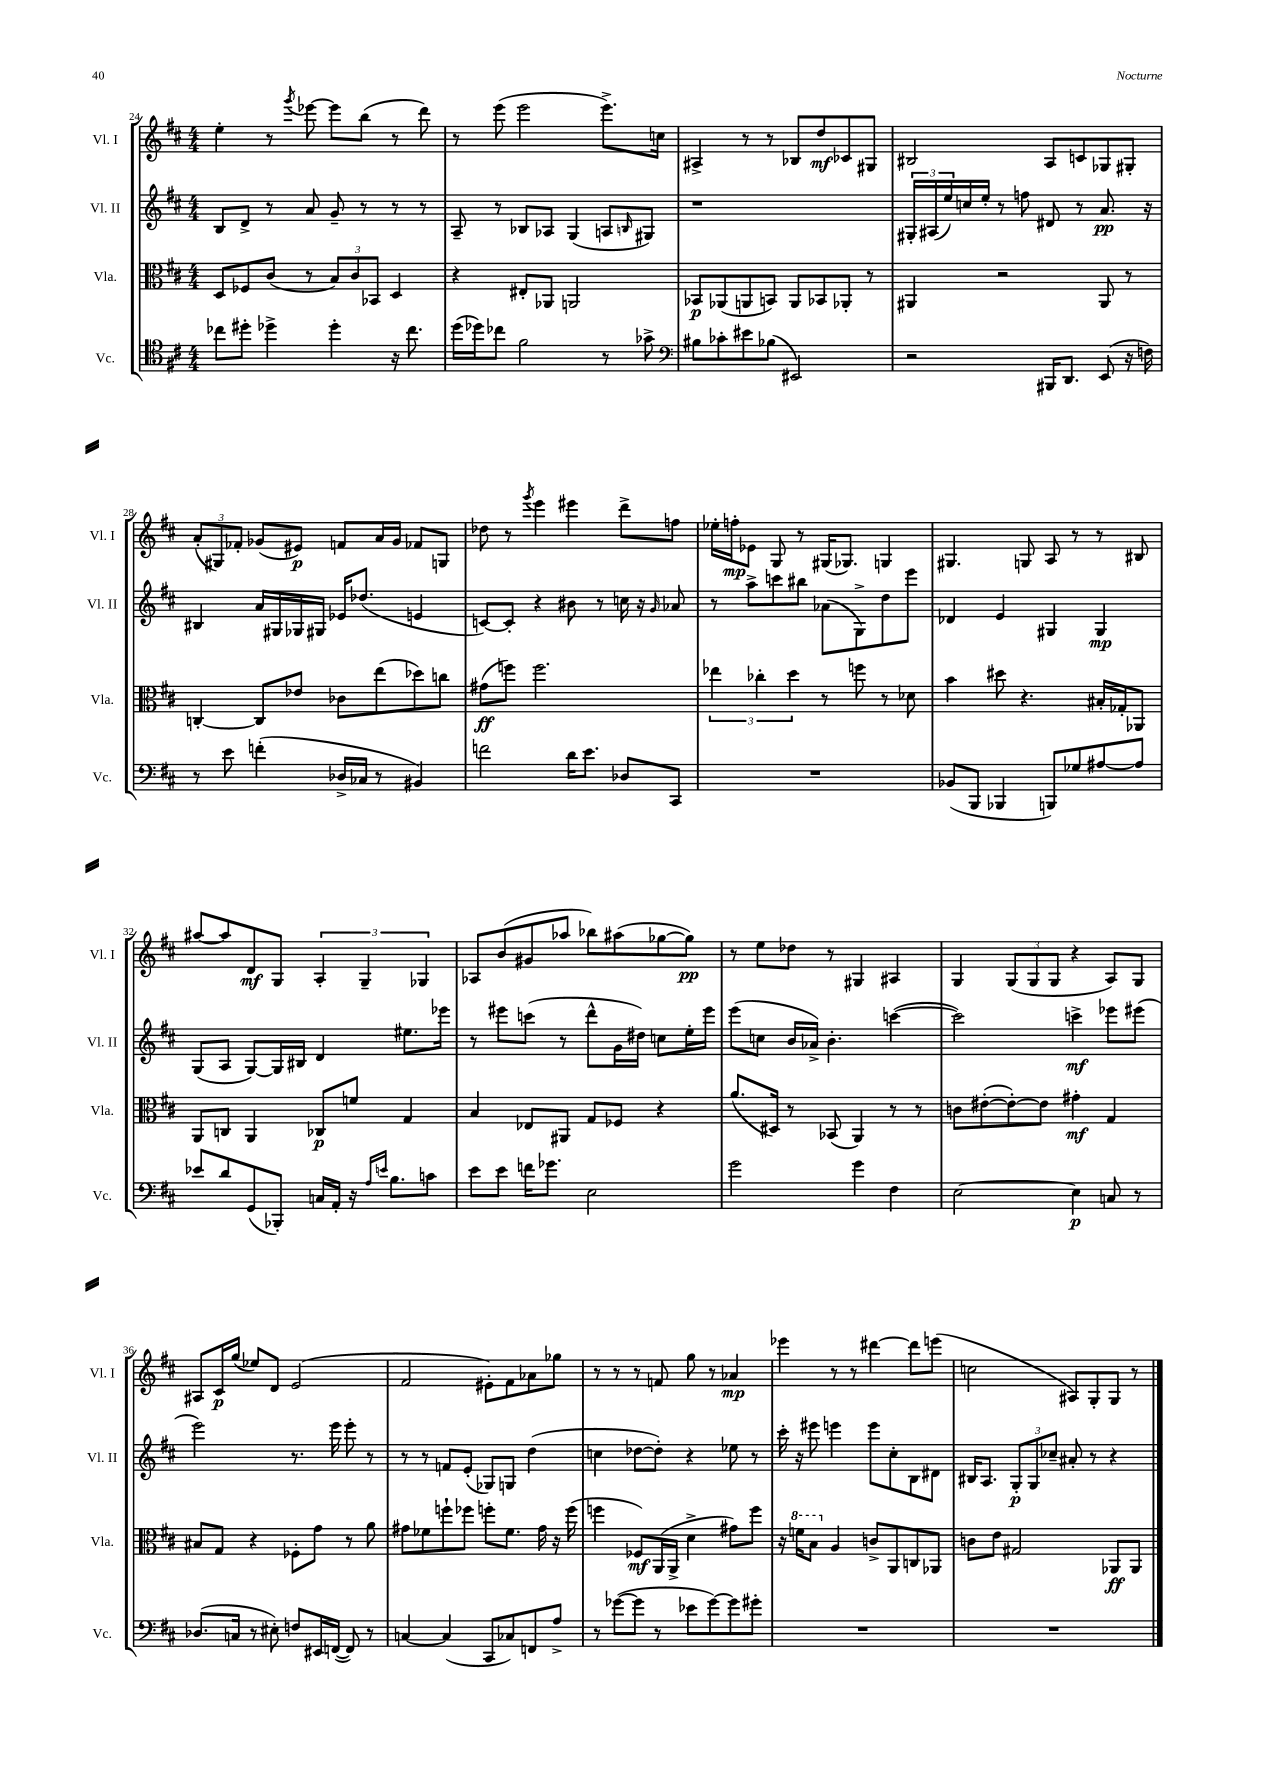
<<
\new StaffGroup <<
\new Staff = "s0" \with { instrumentName = "Vl. I" shortInstrumentName = "Vl. I" } {
    \clef treble \key d \major \numericTimeSignature \time 4/4
    e''4-. r8 \acciaccatura { g'''8 } ees'''8~ ees'''8 b''8( r8 d'''8) |
    r8 e'''8( e'''2 e'''8.->) c''16 |
    ais4-> r8 r8 bes8 d''8\mf ces'8 gis8 |
    bis2 a8 c'8 ges8 gis8-. |
    \tuplet 3/2 { a'8-.( gis8) fes'8-. } ges'8( eis'8\p) f'8 a'16 ges'16 fes'8 g8 |
    des''8 r8 \acciaccatura { g'''8 } e'''4 eis'''4 d'''8-> f''8 |
    ees''16-. f''16-.\mp ees'8 g8 r8 gis16( ges8.) g4 |
    gis4. g8 a8 r8 r8 bis8 |
    ais''8~ ais''8 d'8\mf g8 \tuplet 3/2 { a4-. g4-- ges4 } |
    aes8 b'8( gis'8 aes''8 bes''8) ais''8( ges''8~ ges''8\pp) |
    r8 e''8 des''8 r8 gis4 ais4 |
    g4 \tuplet 3/2 { g8( g8 g8 } r4 a8) g8 |
    ais8 cis'16\p g''16( ees''8) d'8 e'2( |
    fis'2 eis'8-.) fis'8 aes'8 ges''8 |
    r8 r8 r8 f'8 g''8 r8 aes'4\mp |
    ees'''4 r8 r8 dis'''4~ dis'''8 e'''8( |
    c''2 ais8) g8-. g8 r8 \bar "|." |
}
\new Staff = "s1" \with { instrumentName = "Vl. II" shortInstrumentName = "Vl. II" } {
    \clef treble \key d \major \numericTimeSignature \time 4/4
    b8 d'8-> r8 a'8 g'8-- r8 r8 r8 |
    a8-- r8 bes8 aes8 g4( a8 \grace { b16 } gis8) |
    r1 |
    \tuplet 3/2 { gis16-. ais16( e''16) } c''16 e''16-. r8 f''8 dis'8 r8 a'8.\pp r16 |
    bis4 a'16 gis16 ges16 gis16 ees'16 des''8.( e'4 |
    c'8~) c'8-. r4 bis'8 r8 c''16 r16 \grace { g'16 } aes'8 |
    r8 a''8-> c'''8 bis''8 aes'8( g8->) d''8 e'''8 |
    des'4 e'4 gis4 gis4\mp |
    g8( a8 g8~) g16 bis16 d'4 eis''8. ees'''16 |
    r8 eis'''8 c'''8( r8 d'''8-^ g'16 dis''16) c''8 e''16-. eis'''16 |
    e'''8( c''8 b'16 aes'16->) b'4.-. c'''4~( |
    c'''2) c'''4->\mf ees'''8 eis'''8( |
    e'''2) r8. e'''16 e'''8-. r8 |
    r8 r8 f'8 e'8-.( ges8) g8 d''4( |
    c''4 des''8~ des''8-.) r4 ees''8 r8 |
    cis'''16-. r16 eis'''8 e'''4 e'''8 cis''8-. b8 dis'8 |
    bis16 a8. \tuplet 3/2 { g8-.\p g8 ces''8-- } ais'8-. r8 r4 \bar "|." |
}
\new Staff = "s2" \with { instrumentName = "Vla." shortInstrumentName = "Vla." } {
    \clef alto \key d \major \numericTimeSignature \time 4/4
    d8 fes8 cis'8( r8 \tuplet 3/2 { b8) cis'8 bes,8 } d4 |
    r4 eis8-. aes,8 a,2 |
    bes,8\p aes,8( a,8 b,8) a,8 bes,8 aes,8-. r8 |
    ais,4 r2 ais,8 r8 |
    c4~-. c8 ees'8 ces'8 e''8( des''8) c''8 |
    gis'8\ff( f''8) f''2. |
    \tuplet 3/2 { ees''4 ces''4-. d''4 } r8 f''8 r8 des'8 |
    b'4 dis''8 r4. bis16-. ges16-. aes,8 |
    a,8 c8 a,4 ces8\p f'8 g4 |
    b4 ees8 ais,8 g8 fes8 r4 |
    a'8.( dis16) r8 bes,8( a,4) r8 r8 |
    c'8 eis'8~-.( eis'8~-.) eis'8 gis'4-.\mf g4 |
    bis8 g8 r4 fes8-. g'8 r8 a'8 |
    gis'8 fes'8 f''8-! fes''8 f''8-. fes'8. gis'16 r16 f''16( |
    f''4 fes8\mf) a,16( a,16-> d'4-> gis'8) f''8 |
    r16 \ottava #1 f''16 b'8 \ottava #0 a4 c'8-> a,8 c8 aes,8 |
    c'8 e'8 gis2 aes,8\ff aes,8 \bar "|." |
}
\new Staff = "s3" \with { instrumentName = "Vc." shortInstrumentName = "Vc." } {
    \clef tenor \key d \major \numericTimeSignature \time 4/4
    ces''8 dis''8-. des''4-> des''4-. r16 ces''8. |
    d''16( des''16) ces''8 fis'2 r8 ges'8-> |
    \clef bass bis8 ces'8-. eis'8 bes8( eis,2) |
    r2 bis,,16 d,8. e,8( r16 f16) |
    r8 e'8 f'4-.( des16-> ces16 r8 bis,4) |
    f'2 d'16 e'8. des8 cis,8 |
    R1 |
    bes,8( b,,8 bes,,4 b,,8) ges8 ais8~ ais8 |
    ees'8 d'8 g,8( bes,,8-.) c16 a,16-. r16 \grace { a16 e'16 } b8. c'8 |
    e'8 e'8 f'16 ges'8. e2 |
    g'2 g'4 fis4 |
    e2~ e4\p c8 r8 |
    des8.( c16 r8 eis8-.) f8 eis,16 f,16~( f,8) r8 |
    c4~ c4( cis,8 ces8) f,8 a8-> |
    r8 ges'8~( ges'8 r8 ees'8 ges'8~) ges'8 gis'8-. |
    R1 |
    R1 \bar "|." |
}
>>
>>
\layout { \context { \Score currentBarNumber = #24 } }
